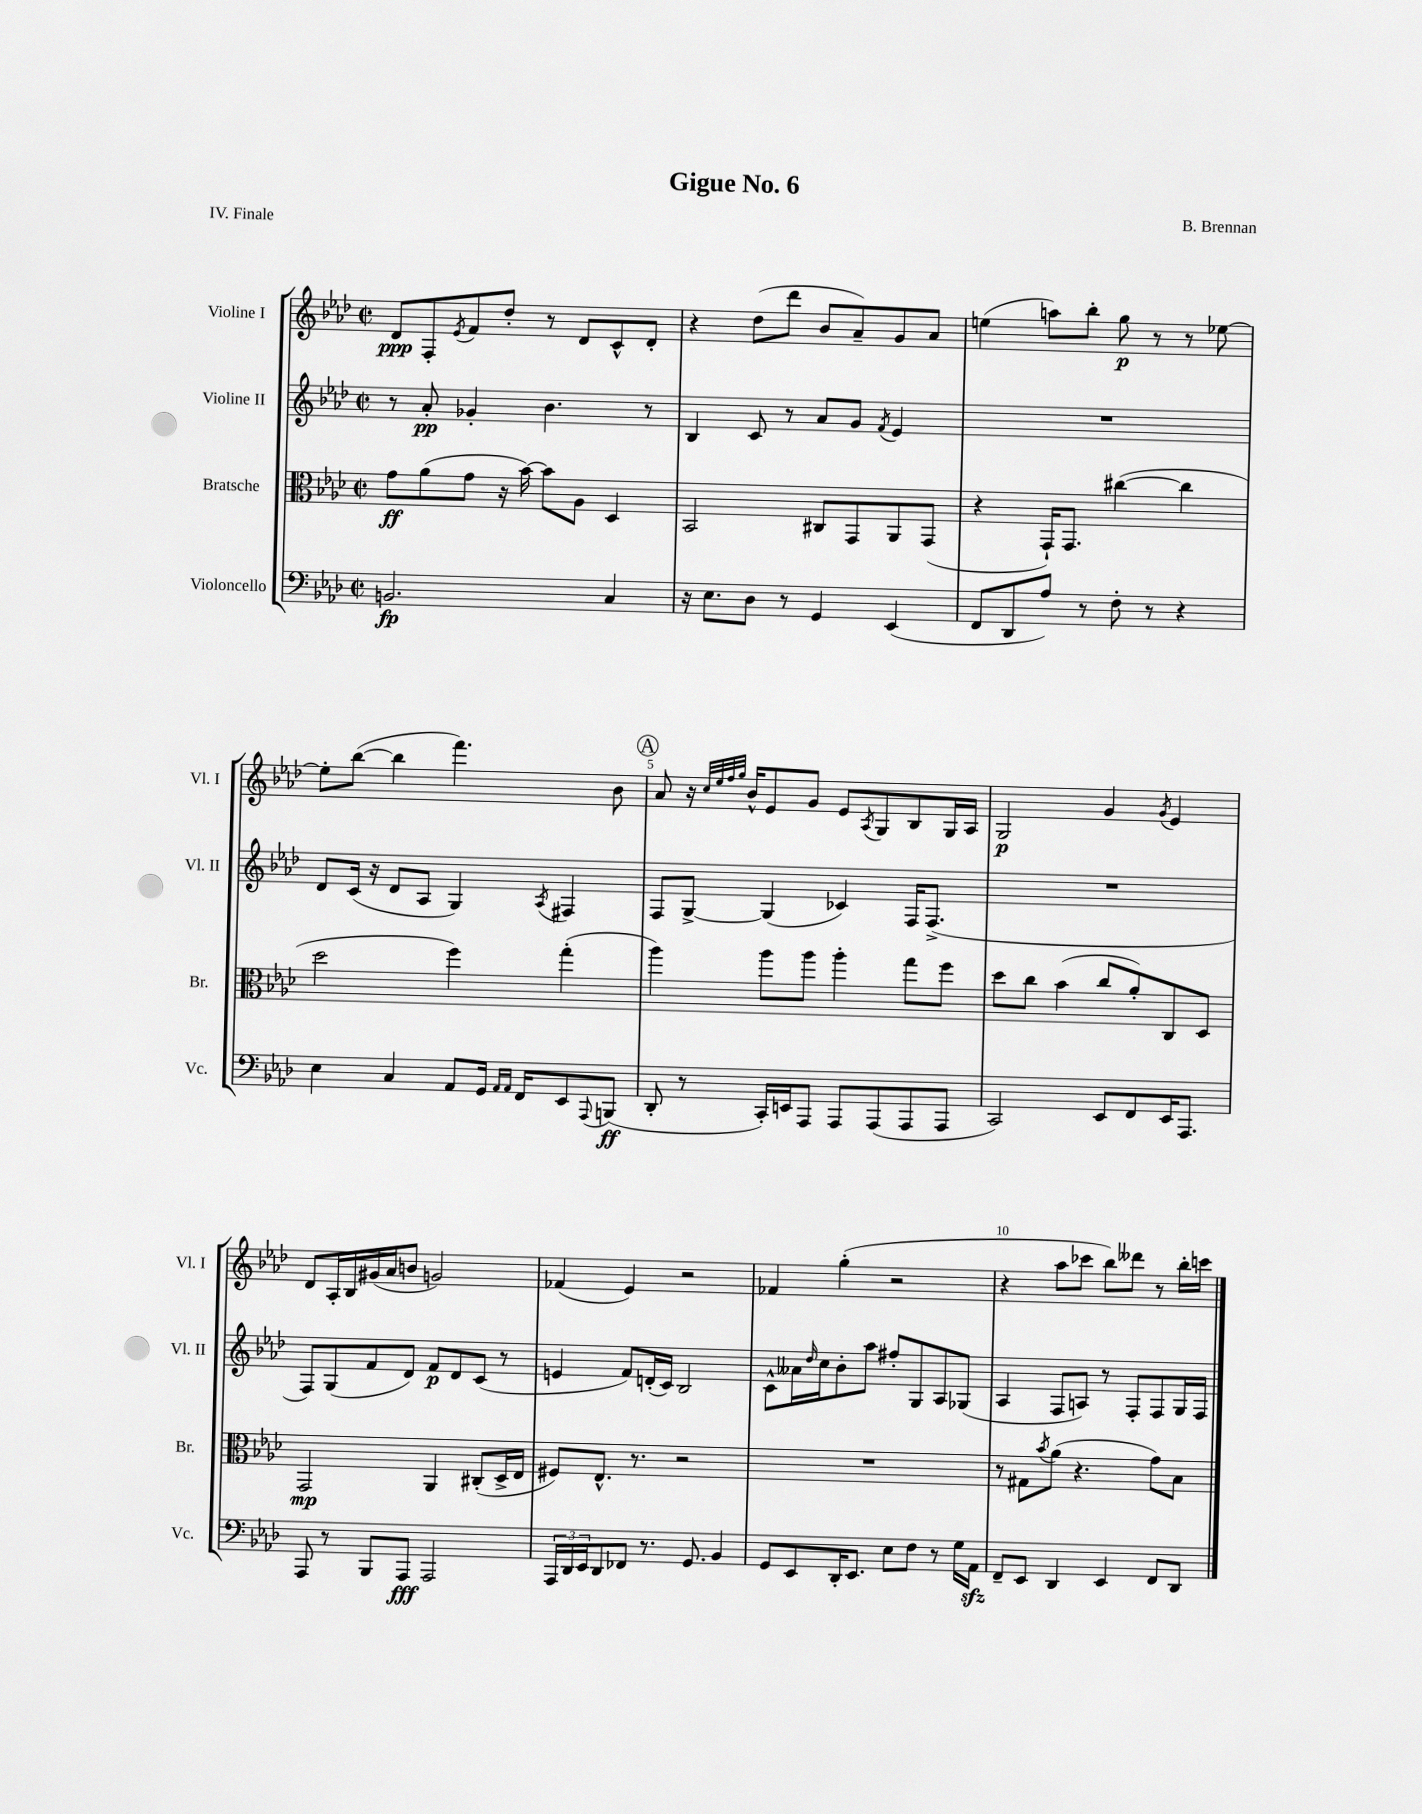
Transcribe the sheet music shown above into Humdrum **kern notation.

**kern	**kern	**kern	**kern
*staff4	*staff3	*staff2	*staff1
*clefF4	*clefC3	*clefG2	*clefG2
*k[b-e-a-d-]	*k[b-e-a-d-]	*k[b-e-a-d-]	*k[b-e-a-d-]
*M2/2	*M2/2	*M2/2	*M2/2
*met(c|)	*met(c|)	*met(c|)	*met(c|)
2.BB	8g	8r	8d-
.	(8a-	8a-'	8F'
.	.	.	8qe-
.	8g	4g-'	8f
.	16r	.	8dd-'
.	[16b-)	.	.
.	8b-]	4.b-	8r
.	8A-	.	8d-
4C	4D-	.	8c^^
.	.	8r	8d-'
=	=	=	=
16r	2BB-	4B-	4r
8.E-	.	.	.
8D-	.	8c	(8dd-
8r	.	8r	8ddd-
4GG	8C#	8a-	8b-
.	8GG	8g	8a-~)
.	.	8qf	.
(4EE-	8AA-	4e-	8g
.	(8GG	.	8a-
=	=	=	=
8FF	4r	1r	(4ee
8DD-	.	.	.
8A-)	16GG`)	.	8aa)
.	8.GG	.	.
8r	.	.	8bb-'
8F'	([4cc#	.	8gg
8r	.	.	8r
4r	4cc#]	.	8r
.	.	.	[8ee-
=	=	=	=
4E-	2dd-	8d-	8ee-']
.	.	(16c	([8bb-
.	.	16r	.
4C	.	8d-	4bb-]
.	.	8A-	.
8AA-	4ff)	4G)	4.fff)
16GG	.	.	.
16qqAA-	.	.	.
16qqAA-	.	.	.
16FF	.	.	.
.	.	8qA-	.
8EE-	(4gg'	4F#	.
8qqAAA-	.	.	.
(8BBB	.	.	8b-
=	=	=	=
8DD-'	4aa-)	8F	8a-
8r	.	[8G^	16r
.	.	.	32qqcc
.	.	.	32qqee-
.	.	.	32qqff
.	.	.	32qqgg
.	.	.	16b-^^
16CC')	8aa-	(4G]	8e-
16EE	.	.	.
8AAA-	8aa-	.	8g
8AAA-	4aa-'	4c-)	8e-
.	.	.	8qA-
(8AAA-	.	.	8G
8AAA-	8gg	16F	8B-
.	.	(8.F^	.
8AAA-	8ff	.	16G
.	.	.	16A-
=	=	=	=
2CC)	8dd-	1r	2G
.	8cc	.	.
.	(4b-	.	.
8EE-	8cc	.	4g
8FF	8a-')	.	.
.	.	.	8qg
16EE-	8C	.	4e-
8.AAA-	.	.	.
.	8D-	.	.
=	=	=	=
8AAA-	2GG	8F)	8d-
8r	.	(8G	16A-'
.	.	.	16B-
8BBB-	.	8f	(16g#
.	.	.	16a-
8AAA-	.	8d-)	8b
2AAA-	4AA-	8f	2g)
.	.	8d-	.
.	(8C#'	(8c	.
.	16D-^	8r	.
.	16E-	.	.
=	=	=	=
24AAA-	8F#)	4e	(4f-
24DD-	.	.	.
24EE-	.	.	.
8DD-	8.E-^^	.	.
8FF-	.	8f)	4e-)
.	8.r	.	.
8.r	.	(16d'	.
.	.	16c)	.
.	2r	2B-	2r
8.GG	.	.	.
4BB-	.	.	.
=	=	=	=
8GG	1r	8c^^	4f-
8EE-	.	16a--	.
.	.	16qqdd-	.
.	.	16cc	.
16DD-'	.	8b-'	(4gg'
8.EE-	.	.	.
.	.	8aa-	.
8E-	.	8ff#'	2r
8F	.	8G	.
8r	.	8A-	.
16G	.	(8G-	.
16AA-	.	.	.
=	=	=	=
8FF~	8r	4A-	4r
8EE-	8G#	.	.
.	8qb-	.	.
4DD-	(8a-	8F	8aa-
.	4.r	8A)	8ccc-
4EE-	.	8r	8bb-)
.	.	8F'	8ddd--
8FF	8g)	8F	8r
8DD-	8B-	16G	16bb-'
.	.	16F	16ccc
==	==	==	==
*-	*-	*-	*-
